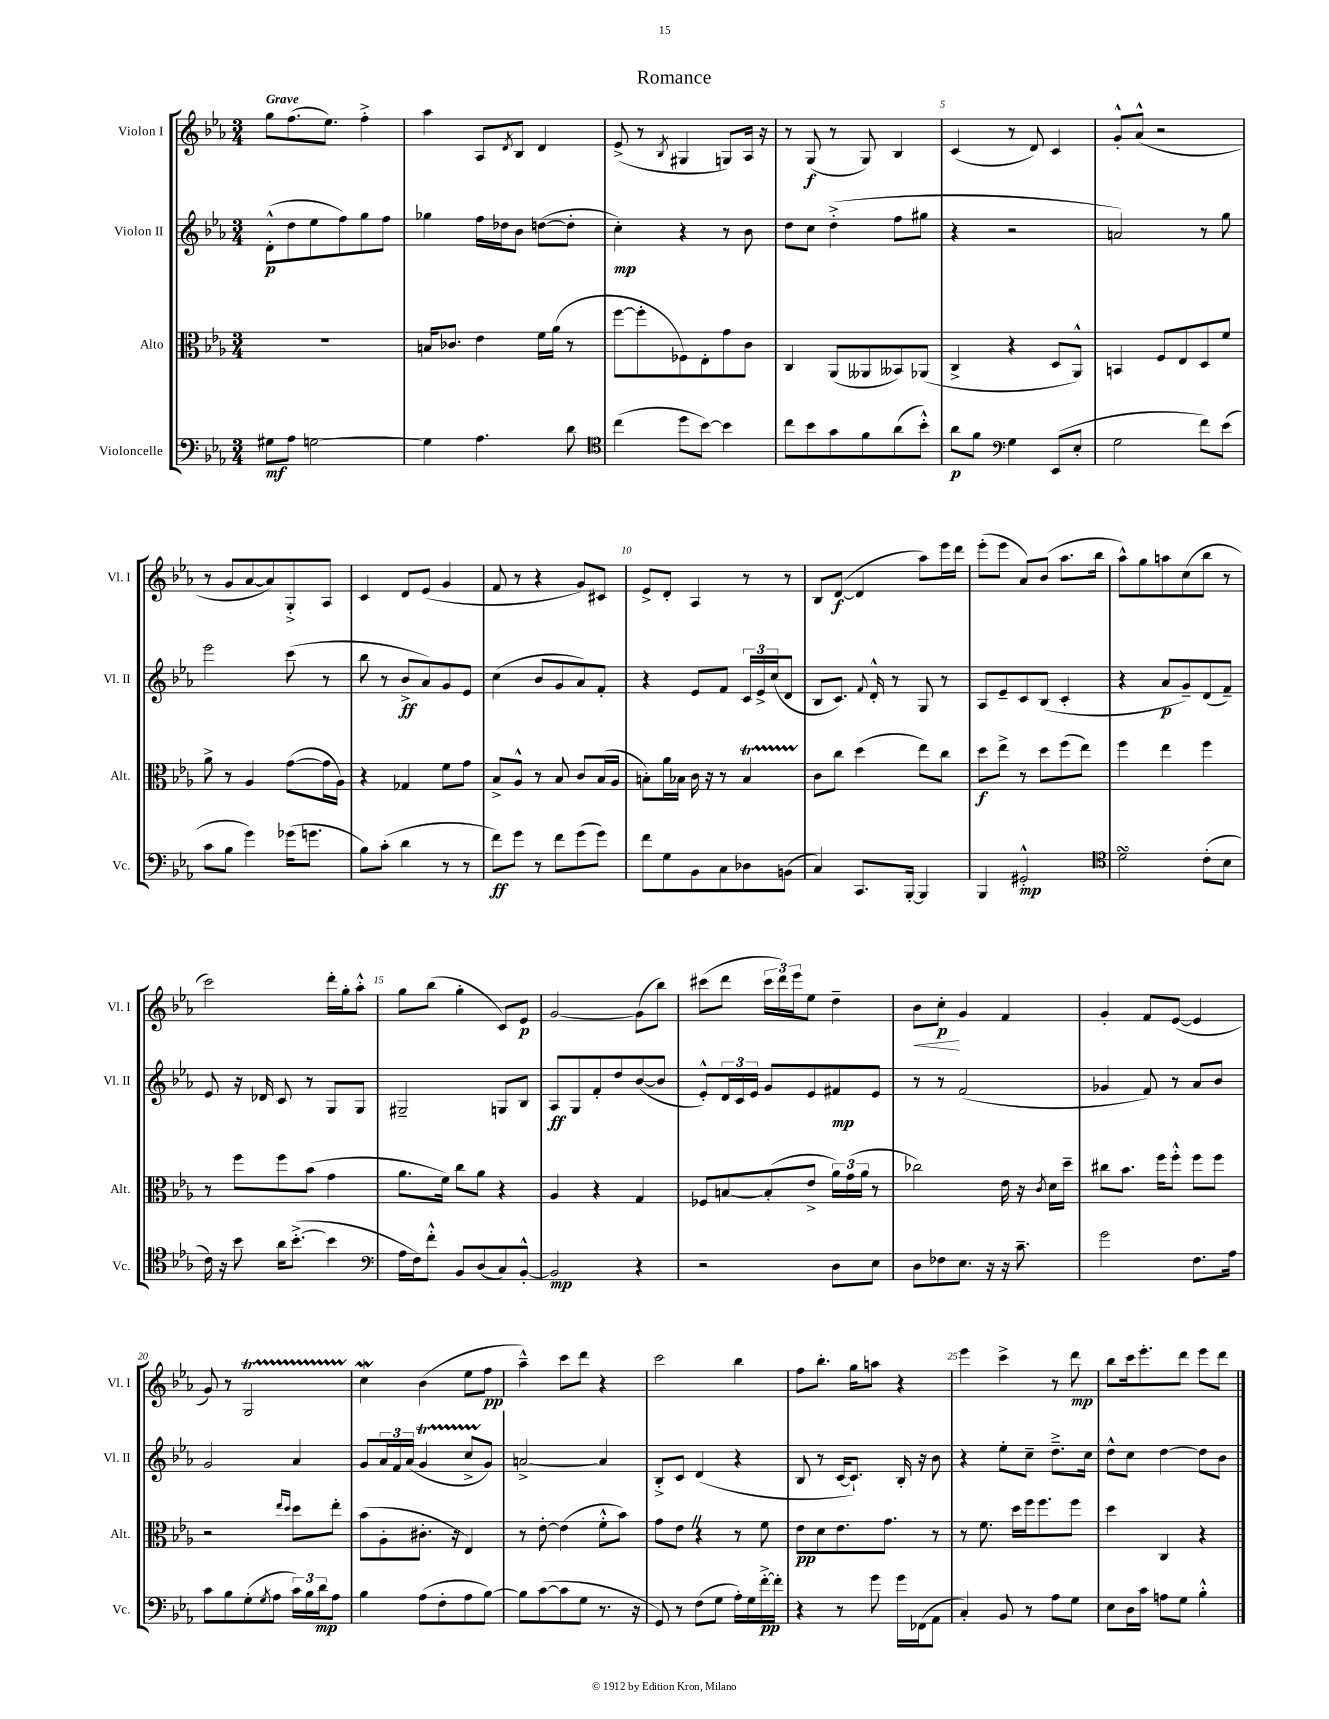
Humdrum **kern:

**kern	**dynam	**kern	**dynam	**kern	**dynam	**kern	**dynam
*part4	*part4	*part3	*part3	*part2	*part2	*part1	*part1
*staff4	*staff4	*staff3	*staff3	*staff2	*staff2	*staff1	*staff1
*I"Violoncelle	*	*I"Alto	*	*I"Violon II	*	*I"Violon I	*
*I'Vc.	*	*I'Alt.	*	*I'Vl. II	*	*I'Vl. I	*
*clefF4	*	*clefC3	*	*clefG2	*	*clefG2	*
*k[b-e-a-]	*	*k[b-e-a-]	*	*k[b-e-a-]	*	*k[b-e-a-]	*
*M3/4	*	*M3/4	*	*M3/4	*	*M3/4	*
=1	=1	=1	=1	=1	=1	=1	=1
!	!	!	!	!	!	!LO:TX:a:B:t=Grave	!
8G#X\L	mf	2.r	.	(8d'^^\L	p	8gg\L	.
8A-\J	.	.	.	8dd\	.	(8.ff\	.
[2Gn\	.	.	.	8ee-\	.	.	.
.	.	.	.	.	.	8.ee-\J)	.
.	.	.	.	8ff\)	.	.	.
.	.	.	.	8gg\	.	4ff'^\	.
.	.	.	.	8ff\J	.	.	.
=2	=2	=2	=2	=2	=2	=2	=2
4G\]	.	16Bn/KL	.	4gg-X\	.	4aa-\	.
.	.	8.c-X/J	.	.	.	.	.
4.A-\	.	4e-\	.	16ff\LL	.	8A-/L	.
.	.	.	.	16dd-X\J	.	.	.
.	.	.	.	.	.	8qd/	.
.	.	.	.	8b-\J	.	8B-/J	.
.	.	16f\LL	.	([8ddn\L	.	4d/	.
.	.	(16a-\JJ	.	.	.	.	.
8d\	.	8r	.	8dd'\J]	.	.	.
=3	=3	=3	=3	=3	=3	=3	=3
*clefC4	*	*	*	*	*	*	*
(4cc\	.	[8ff\L	.	4cc'\)	mp	(8e-^/	.
.	.	8ff'\]	.	.	.	8r	.
.	.	.	.	.	.	8qB-/	.
8dd\L	.	8F-X\)	.	4r	.	4G#X/	.
[8b-\J)	.	8E-'\	.	.	.	.	.
4b-\]	.	8g\	.	8r	.	8Gn/L)	.
.	.	8c\J	.	8b-\	.	16A-/Jk	.
.	.	.	.	.	.	16r	.
=4	=4	=4	=4	=4	=4	=4	=4
8cc\L	.	4C/	.	8dd\L	.	8r	.
8b-\	.	.	.	8cc\J	.	(8G/	f
8g\	.	(8AA-/L	.	(4dd'^\	.	8r	.
8f\	.	8AA--X/	.	.	.	8G/)	.
(8a-\	.	8BB--X/)	.	8ff\L	.	4B-/	.
8b-'^^\J)	.	(8AA-X/J	.	8gg#X\J	.	.	.
=5	=5	=5	=5	=5	=5	=5	=5
8a-\L	p	4C^/	.	4r	.	(4c/	.
8f\J	.	.	.	.	.	.	.
*clefF4	*	*	*	*	*	*	*
4G\	.	4r	.	2r	.	8r	.
.	.	.	.	.	.	8d/)	.
(8EE-/L	.	8D/L	.	.	.	4c/	.
8E-'/J	.	8AA-^^/J)	.	.	.	.	.
=6	=6	=6	=6	=6	=6	=6	=6
2G\	.	4BBn/	.	2an/)	.	8g'^^/L	.
.	.	.	.	.	.	(8a-^^/J	.
.	.	8F/L	.	.	.	2r	.
.	.	8E-/	.	.	.	.	.
8f\L)	.	8D/	.	8r	.	.	.
(8e-\J	.	8f/J	.	8gg\	.	.	.
!!LO:LB:g=z
=7	=7	=7	=7	=7	=7	=7	=7
8c\L	.	8a-^\	.	2eee-\	.	8r	.
8B-\J	.	8r	.	.	.	8g/L	.
4g\)	.	4A-/	.	.	.	[8a-/	.
.	.	.	.	.	.	8a-/])	.
(16g-X\KL	.	([8g\L	.	(8ccc\	.	8G'^/	.
8.gn\J	.	.	.	.	.	.	.
.	.	16g\L]	.	8r	.	8A-/J	.
.	.	16A-\JJ)	.	.	.	.	.
=8	=8	=8	=8	=8	=8	=8	=8
8B-\L)	.	4r	.	8bb-\	.	4c/	.
(8c'\J	.	.	.	8r	.	.	.
4d\	.	4G-X/	.	8b-^/L	ff	8d/L	.
.	.	.	.	8a-/)	.	(8e-/J	.
8r	.	8f\L	.	8g/	.	4g/	.
8r	.	8g\J	.	8e-/J	.	.	.
=9	=9	=9	=9	=9	=9	=9	=9
8f\L)	ff	8B-^/L	.	(4cc\	.	8f/	.
8g\J	.	8A-^^/J	.	.	.	8r	.
8r	.	8r	.	8b-/L	.	4r	.
8f\L	.	8B-/	.	8g/	.	.	.
(8g\	.	8c/L	.	8a-/)	.	8g/L)	.
8g\J)	.	(16B-/L	.	8f'/J	.	8c#X/J	.
.	.	16A-/JJ	.	.	.	.	.
=10	=10	=10	=10	=10	=10	=10	=10
8f\L	.	8Bn'\L)	.	4r	.	8e-^/L	.
8G\	.	16a-\L	.	.	.	8d'/J	.
.	.	16B-X\JJ	.	.	.	.	.
8BB-\	.	16c\	.	8e-/L	.	4A-/	.
.	.	16r	.	.	.	.	.
8C\	.	8r	.	8f/J	.	.	.
8D-X\	.	4B-T/	.	24c/LL	.	8r	.
.	.	.	.	24e-^/	.	.	.
.	.	.	.	(24cc/J	.	.	.
(8BBn\J	.	.	.	8d/J	.	8r	.
=11	=11	=11	=11	=11	=11	=11	=11
4C/)	.	8c\L	.	8B-/L	.	8B-/L	.
.	.	8cc\J	.	8.c/J)	.	([8d/J	f
8.CC/L	.	(4dd\	.	.	.	4d/]	.
.	.	.	.	8qqf/	.	.	.
.	.	.	.	16d'^^/	.	.	.
.	.	.	.	8r	.	.	.
[16BBB-'/Jk	.	.	.	.	.	.	.
4BBB-/]	.	8ee-\L)	.	8G/	.	8aa-\L)	.
.	.	8cc\J	.	8r	.	16eee-\L	.
.	.	.	.	.	.	16ddd\JJ	.
=12	=12	=12	=12	=12	=12	=12	=12
4BBB-/	.	8dd\L	f	8A-/L	.	(8eee-'\L	.
.	.	8ee-^\J	.	8e-~/	.	8eee-\J	.
2GG#X'^^/	mp	8r	.	8c/	.	8a-/L)	.
.	.	8dd\L	.	(8B-/J	.	(8b-/J	.
.	.	(8ff\	.	4c'/	.	8.aa-\L	.
.	.	8ee-\J)	.	.	.	.	.
.	.	.	.	.	.	16bb-\Jk	.
=13	=13	=13	=13	=13	=13	=13	=13
*clefC4	*	*	*	*	*	*	*
2dsSsS\	.	4ff\	.	4r	.	8aa-^^\L)	.
.	.	.	.	.	.	8gg\	.
.	.	4ee-\	.	8a-/L	p	8aan\	.
.	.	.	.	8g~/)	.	(8cc\	.
(8c'\L	.	4ff\	.	(8d/	.	8bb-\J	.
8B-\J	.	.	.	8f~/J)	.	8r	.
!!LO:LB:g=z
=14	=14	=14	=14	=14	=14	=14	=14
16c\)	.	8r	.	8e-/	.	2ccc\)	.
16r	.	.	.	.	.	.	.
8b-\	.	8ff\L	.	16r	.	.	.
.	.	.	.	16d-X/	.	.	.
16a-\KL	.	8ff\	.	8c/	.	.	.
([8.b-'^\J	.	.	.	.	.	.	.
.	.	(8b-\J	.	8r	.	.	.
4b-\]	.	4g\	.	8G/L	.	16ddd'\LL	.
.	.	.	.	.	.	16gg'\J	.
.	.	.	.	8G/J	.	8aa-'^^\J	.
=15	=15	=15	=15	=15	=15	=15	=15
*clefF4	*	*	*	*	*	*	*
16A-\LL	.	8.a-\L	.	2G#X~/	.	8gg\L	.
16F\J)	.	.	.	.	.	.	.
8f'^^\J	.	.	.	.	.	(8bb-\J	.
.	.	16f\Jk)	.	.	.	.	.
8BB-/L	.	8cc\L	.	.	.	4gg'\	.
(8D/	.	8a-\J	.	.	.	.	.
8C/)	.	4r	.	8Gn/L	.	8c/L)	.
[8BB-'^^/J	.	.	.	8B-/J	.	8e-/J	p
=16	=16	=16	=16	=16	=16	=16	=16
2BB-/]	mp	4A-/	.	8A-/L	ff	[2g/	.
.	.	.	.	8G/	.	.	.
.	.	4r	.	8f'/	.	.	.
.	.	.	.	8dd/	.	.	.
4r	.	4G/	.	([8b-/	.	(8g\L]	.
.	.	.	.	8b-/J]	.	8bb-\J)	.
=17	=17	=17	=17	=17	=17	=17	=17
2r	.	8F-X/L	.	8e-'^^/L)	.	(8ccc#X\L	.
.	.	[8Bn/	.	24d/L	.	8ddd\J	.
.	.	.	.	24c/	.	.	.
.	.	.	.	24e-/JJ	.	.	.
.	.	(8B'/]	.	8g/L	.	24ccc#\LL	.
.	.	.	.	.	.	24ddd\)	.
.	.	.	.	.	.	24eee-\J	.
.	.	8e-^/J	.	8e-/	.	8ee-\J	.
8D\L	.	24a-\LL)	.	8f#X/	mp	4dd~\	.
.	.	(24g\	.	.	.	.	.
.	.	24a-\JJ	.	.	.	.	.
8E-\J	.	8r	.	8e-/J	.	.	.
=18	=18	=18	=18	=18	=18	=18	=18
!	!	!	!	!	!	!	!LO:HP:b
8D\L	.	2cc-X\)	.	8r	.	8b-\L	<
8F-X\	.	.	.	8r	.	8cc'\J	p
8.E-\J	.	.	.	(2f/	.	4g/	[
16r	.	.	.	.	.	.	.
16r	.	16e-\	.	.	.	4f/	.
8.c~\	.	16r	.	.	.	.	.
.	.	8qc/	.	.	.	.	.
.	.	16d\LL	.	.	.	.	.
.	.	16dd~\JJ	.	.	.	.	.
=19	=19	=19	=19	=19	=19	=19	=19
2g\	.	8cc#X\L	.	4g-X/	.	4g'/	.
.	.	8.b-\J	.	.	.	.	.
.	.	.	.	8f/)	.	8f/L	.
.	.	16ff\KL	.	.	.	.	.
.	.	8ff'^^\J	.	8r	.	([8e-/J	.
8.F\L	.	8ff\L	.	8a-/L	.	4e-/]	.
.	.	8ff\J	.	8b-/J	.	.	.
16A-\Jk	.	.	.	.	.	.	.
!!LO:LB:g=z
=20	=20	=20	=20	=20	=20	=20	=20
8c\L	.	2r	.	2g/	.	8g/)	.
8B-\	.	.	.	.	.	8r	.
(8G'\	.	.	.	.	.	2Gt/	.
8qG/	.	.	.	.	.	.	.
8A-\J	.	.	.	.	.	.	.
.	.	16qqee-/LL	.	.	.	.	.
.	.	16qqdd/JJ	.	.	.	.	.
24c\LL)	.	8dd\L	.	4a-/	.	.	.
24B-\	.	.	.	.	.	.	.
24d\J	mp	.	.	.	.	.	.
8A-\J	.	8ee-'\J	.	.	.	.	.
=21	=21	=21	=21	=21	=21	=21	=21
4B-\	.	(8b-\L	.	8g/L	.	4ccW\	.
.	.	8A-'\	.	24a-/L	.	.	.
.	.	.	.	24f/	.	.	.
.	.	.	.	(24a-/JJ	.	.	.
(8A-\L	.	8.c#X'\J	.	4gt/	.	(4b-\	.
8F'\	.	.	.	.	.	.	.
.	.	16r	.	.	.	.	.
8A-\	.	4E-/)	.	8ccTTT^/L	.	8ee-\L	.
[8B-\J)	.	.	.	8g/J)	.	8ff\J	pp
=22	=22	=22	=22	=22	=22	=22	=22
8B-\L]	.	8r	.	[2an^/	.	4aa-~^^\)	.
([8c\	.	[8e-'\	.	.	.	.	.
8c\]	.	(4e-\]	.	.	.	8ccc\L	.
8G\J	.	.	.	.	.	8ddd\J	.
8.r	.	8f'^^\L	.	4a/]	.	4r	.
.	.	8b-\J)	.	.	.	.	.
16r	.	.	.	.	.	.	.
=23	=23	=23	=23	=23	=23	=23	=23
8GG/)	.	8g\L	.	8B-'^/L	.	2ccc\	.
8r	.	8e-Z\J	.	8c/J	.	.	.
(8F\L	.	4r	.	(4d/	.	.	.
8G\J	.	.	.	.	.	.	.
16A-'\LL)	.	8r	.	4r	.	4bb-\	.
16G\	.	.	.	.	.	.	.
[16f'^\	pp	8f\	.	.	.	.	.
16f'\JJ]	.	.	.	.	.	.	.
=24	=24	=24	=24	=24	=24	=24	=24
4r	.	8e-\L	pp	8B-/	.	8ff\L	.
.	.	8d\	.	8r	.	8.bb-'\J	.
8r	.	8.e-\	.	[16c/KL	.	.	.
.	.	.	.	8.c`/J])	.	16gg\KL	.
8g\	.	.	.	.	.	8aan\J	.
.	.	8.g\J	.	.	.	.	.
16g\LL	.	.	.	16B-'/	.	4r	.
(16FF-X\J	.	.	.	16r	.	.	.
8AA-\J	.	8r	.	8b-\	.	.	.
=25	=25	=25	=25	=25	=25	=25	=25
4C'/)	.	8r	.	4r	.	4eee-\	.
.	.	8.f\	.	.	.	.	.
8BB-/	.	.	.	8ee-'\L	.	4ccc^\	.
.	.	16dd\LL	.	.	.	.	.
8r	.	16ff\J	.	8cc~\J	.	.	.
.	.	8.ff\	.	.	.	.	.
8A-\L	.	.	.	8.dd~^\L	.	8r	.
8G\J	.	8ff\J	.	.	.	8ddd\	mp
.	.	.	.	16cc\Jk	.	.	.
=26	=26	=26	=26	=26	=26	=26	=26
8E-\L	.	4dd\	.	8dd^^\L	.	8bb-\L	.
16D\L	.	.	.	8cc\J	.	16ccc\k	.
16c\JJ	.	.	.	.	.	8.eee-'\	.
8An\L	.	4C/	.	[4dd\	.	.	.
8G\J	.	.	.	.	.	8ddd\J	.
4B-'^^\	.	4r	.	8dd\L]	.	8eee-\L	.
.	.	.	.	8b-\J	.	8ddd\J	.
==	==	==	==	==	==	==	==
*-	*-	*-	*-	*-	*-	*-	*-
